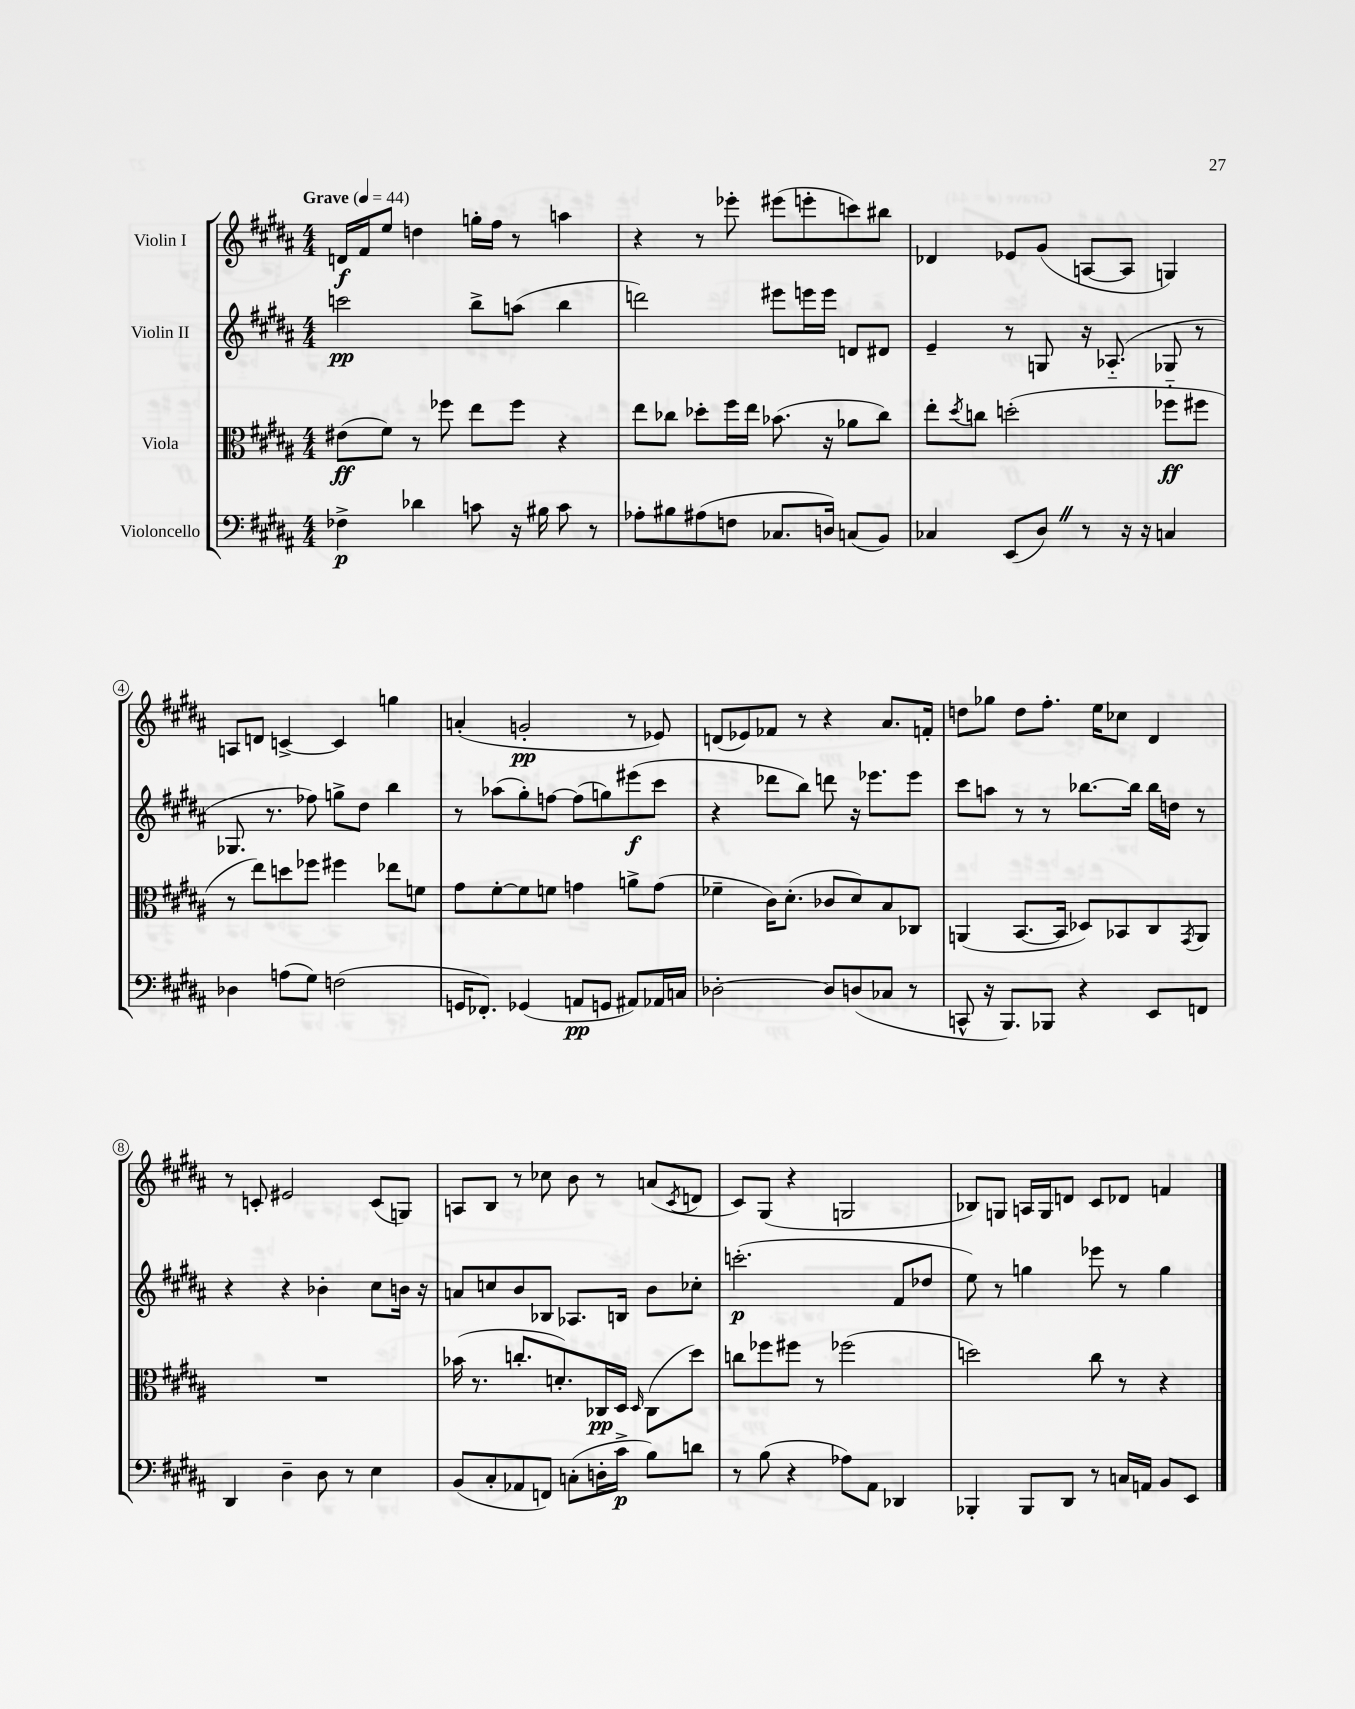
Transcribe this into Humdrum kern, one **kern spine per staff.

**kern	**kern	**kern	**kern
*staff4	*staff3	*staff2	*staff1
*clefF4	*clefC3	*clefG2	*clefG2
*k[f#c#g#d#a#]	*k[f#c#g#d#a#]	*k[f#c#g#d#a#]	*k[f#c#g#d#a#]
*M4/4	*M4/4	*M4/4	*M4/4
*MM44	*MM44	*MM44	*MM44
4F-^	(8e#	2ccc	16d
.	.	.	16f#
.	8f#)	.	8ee
4d-	8r	.	4dd
.	8ff-	.	.
8c	8ee	8bb^	16gg'
.	.	.	16ff#
16r	8ff-	(8aa	8r
16B#	.	.	.
8c	4r	4bb	4aa
8r	.	.	.
=	=	=	=
8A-'	8ee	2ddd)	4r
8B#	8cc-	.	.
(8A#	8dd-'	.	8r
8F	16ff#	.	8eee-'
.	16ee	.	.
8.C-	(8.b-	8eee#	(8eee#
.	.	16eee	8eee'
16D)	16r	16eee	.
(8C	8a-	8d	8ccc)
8BB)	8cc-)	8d#	8bb#
=	=	=	=
4C-	8ee'	4e~	4d-
.	8qdd#	.	.
.	8cc	.	.
(8EE	(2dd'	8r	8e-
8D#)	.	8G	(8g#
8r	.	16r	[8A
.	.	(8.A-'~	.
16r	.	.	8A]
16r	.	.	.
4C	8ff-'~	8G-	4G)
.	8ff#	8r	.
=	=	=	=
4D-	8r	8.G-	8A
.	8ee)	.	8d
.	.	8.r	.
(8A	8dd	.	[4c^
8G#)	8ff-	8ff-)	.
(2F	4ff#	8gg^	4c]
.	.	8dd#	.
.	8ee-	4bb	4gg
.	8f	.	.
=	=	=	=
16GG	8g#	8r	(4a'
8.FF-')	.	.	.
.	[8f#'	(8aa-	.
(4GG-	8f#]	8gg#')	2g'
.	8f	[8ff	.
8AA	4g	(8ff]	.
8GG	.	8gg)	.
8AA#)	8a^	(8eee#	8r
16AA-	(8g	8ccc#	8e-)
16C	.	.	.
=	=	=	=
[2D-'	4f-~	4r	(8d
.	.	.	8e-)
.	16c#)	8ddd-	8f-
.	(8.d#'	.	.
.	.	8bb)	8r
8D-]	8c-	8ddd	4r
(8D	8d#)	16r	.
.	.	8.eee-	.
8C-	8B	.	8.a#
8r	8C-	8eee-	.
.	.	.	16f'
=	=	=	=
8CC^^	(4AA	8ccc#	8dd
16r	.	8aa	8gg-
8.BBB)	.	.	.
.	[8.BB	8r	8dd
8BBB-	.	8r	8.ff#'
.	16BB]	.	.
4r	8D-)	[8.bb-	.
.	.	.	16ee
.	8BB-	.	8cc-
.	.	16bb-]	.
8EE	8C#	16bb-	4d#
.	.	16dd	.
.	8qGG#	.	.
8FF	8AA	8r	.
=	=	=	=
4DD#	1r	4r	8r
.	.	.	8c'
4D#~	.	4r	2e#
8D#	.	4b-'	.
8r	.	.	.
4E	.	8cc#	(8c
.	.	16b	8G)
.	.	16r	.
=	=	=	=
(8BB	(16b-	8a	8A
.	8.r	.	.
8C#'	.	8cc	8B
8AA-	8.cc'	8b	8r
8FF)	.	8B-	8cc-
.	8.d')	.	.
(8C'	.	8.A-	8b
16D'	16C-	.	8r
16c#^	16D#	16B	.
.	16qqD#	.	.
8B)	(8C-	8b	(8a
.	.	.	8qc#
8d	8dd#)	8cc-'	8d
=	=	=	=
8r	8cc	(2.ccc'	8c#)
(8B	8ff-	.	(8G#
4r	8ff#	.	4r
.	8r	.	.
8A-)	(2ff-	.	2G
8AA#	.	.	.
4DD-	.	8f#	.
.	.	8dd-	.
=	=	=	=
4BBB-'	2dd)	8ee)	8B-)
.	.	8r	8G
8BBB-	.	4gg	16A
.	.	.	16G
8DD#	.	.	8d
8r	8cc#	8eee-	8c#
16C	8r	8r	8d-
16AA	.	.	.
8BB	4r	4gg	4f
8EE	.	.	.
==	==	==	==
*-	*-	*-	*-
